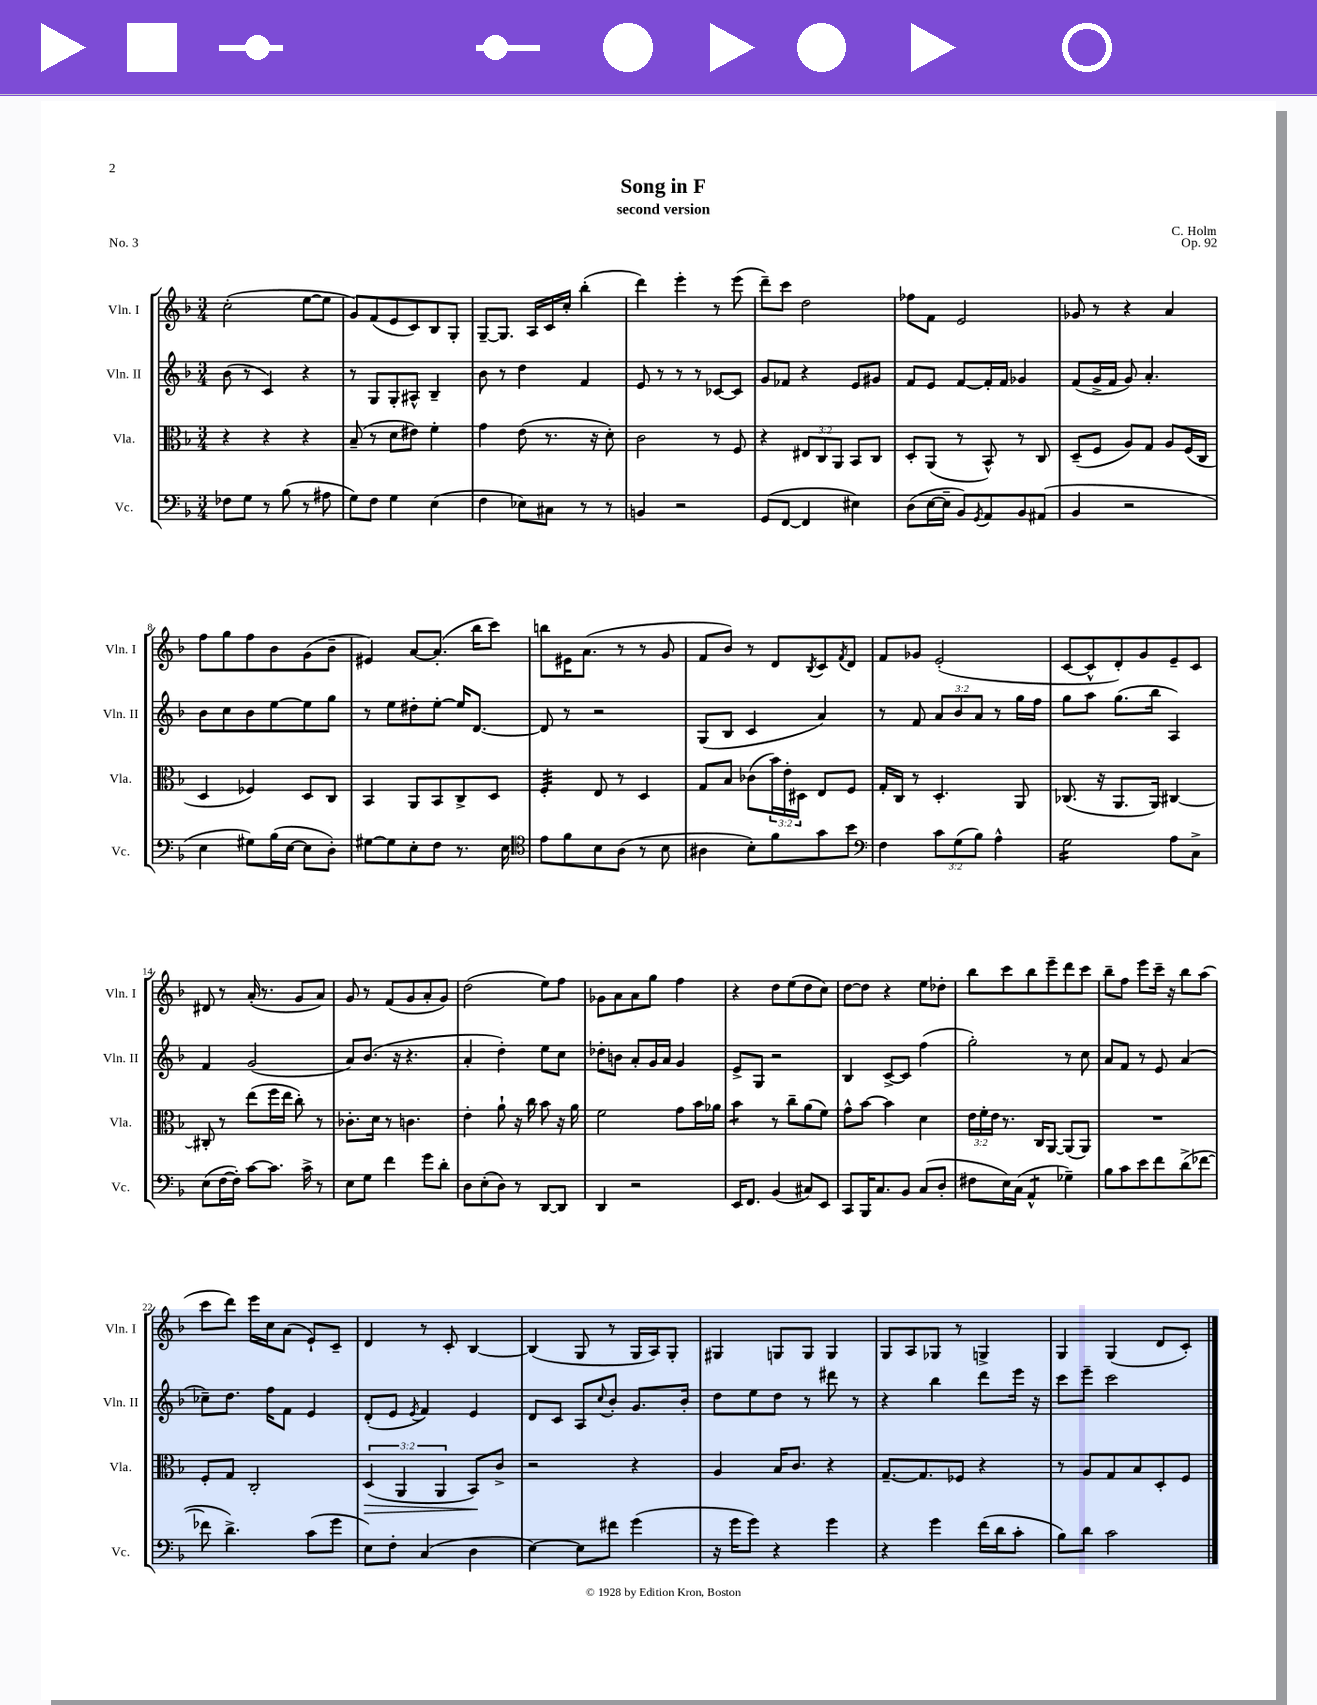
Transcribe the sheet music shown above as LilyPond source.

\header { title = "Song in F" composer = "C. Holm" subtitle = "second version" opus = "Op. 92" piece = "No. 3" }
<<
\new StaffGroup <<
\new Staff = "s0" \with { instrumentName = "Vln. I" shortInstrumentName = "Vln. I" } {
    \clef treble \key f \major \numericTimeSignature \time 3/4
    c''2-.( e''8~ e''8 |
    g'8) f'8( e'8 c'8) bes8 g8-. |
    g8~-- g8. a16 c'16 c''16-. bes''4-.( |
    d'''4) e'''4-. r8 e'''8( |
    d'''8--) c'''8 d''2 |
    fes''8 f'8 e'2 |
    ges'8 r8 r4 a'4 |
    f''8 g''8 f''8 bes'8 g'8( bes'8-- |
    eis'4) a'8~ a'8.-.( bes''16 c'''8) |
    b''8 eis'16 a'8.( r8 r8 g'8 |
    f'8 bes'8) r8 d'8 \acciaccatura { bes8 } c'8 \acciaccatura { f'8 } d'8 |
    f'8 ges'8 e'2-.( |
    c'8~ c'8-^ d'8-.) g'8 e'8-- c'8 |
    dis'8 r8 a'16-.( r8. g'8 a'8) |
    g'8 r8 f'8( g'8 a'8-. g'8) |
    d''2( e''8) f''8 |
    ges'8 a'8 a'8 g''8 f''4 |
    r4 d''8 e''8( d''8 c''8) |
    d''8~ d''8 r4 e''8 des''8-. |
    bes''8 c'''8 bes''8 e'''8-- d'''8 c'''8 |
    bes''8-- f''8 e'''8 c'''16-- r16 bes''8 a''8( |
    c'''8 d'''8) e'''16 c''16 a'8( e'8-!) c'8-- |
    d'4 r8 c'8-. bes4~ |
    bes4( g8 r8 g16 a16) g8-. |
    gis4 g8 g8 g4 |
    g8 a8 ges8 r8 g4-> |
    g4 g4( d'8 c'8-.) \bar "|." |
}
\new Staff = "s1" \with { instrumentName = "Vln. II" shortInstrumentName = "Vln. II" } {
    \clef treble \key f \major \numericTimeSignature \time 3/4 \override Staff.TupletNumber.text = #tuplet-number::calc-fraction-text
    bes'8( r8 c'4) r4 |
    r8 g8 g8-. ais8-^ bes4-- |
    bes'8 r8 d''4 f'4 |
    e'8 r8 r8 r8 ces'8~ ces'8 |
    g'8 fes'8 r4 e'8 gis'8 |
    f'8 e'8 f'8~ f'16-. f'16 ges'4 |
    f'8( g'16-> f'16 g'8) a'4.-. |
    bes'8 c''8 bes'8 e''8~ e''8 g''8 |
    r8 e''8 dis''8-. e''8~-. e''16 d'8.~ |
    d'8 r8 r2 |
    g8( bes8 c'4 a'4) |
    r8 f'8 \tuplet 3/2 { a'8 bes'8 a'8 } r8 g''16 f''16 |
    g''8 a''8 g''8.( bes''16 a4) |
    f'4 g'2( |
    a'8) bes'8.( r16 r4. |
    a'4-. d''4-.) e''8 c''8 |
    des''8-. b'8 a'8-. g'16 a'16 g'4 |
    e'8-> g8 r2 |
    bes4 c'8~-> c'8 f''4( |
    g''2-.) r8 c''8 |
    a'8 f'8 r8 e'8 a'4( |
    ces''8--) d''8. f''16 f'8 e'4 |
    d'8-.( e'8 \acciaccatura { e'8 } f'4) e'4 |
    d'8 c'8 a8 \appoggiatura { c''8 } bes'8-. g'8. bes'16-. |
    d''8 e''8 d''8 r8 dis'''8 r8 |
    r4 bes''4 d'''8 e'''16 r16 |
    c'''8 e'''8-- c'''2 \bar "|." |
}
\new Staff = "s2" \with { instrumentName = "Vla." shortInstrumentName = "Vla." } {
    \clef alto \key f \major \numericTimeSignature \time 3/4 \override Staff.TupletNumber.text = #tuplet-number::calc-fraction-text
    r4 r4 r4 |
    bes8--( r8 d'8 eis'8) f'4-. |
    g'4 e'8( r8. r16 d'8-.) |
    c'2 r8 f8 |
    r4 \tuplet 3/2 { eis8 c8 a,8 } bes,8 c8 |
    d8-. a,8( r8 bes,8-^) r8 c8 |
    d8--( f8 a8) g8 a8 f16( c16 |
    d4 fes4) d8 c8 |
    bes,4 a,8 bes,8 c8-> d8 |
    f4:32-. e8 r8 d4 |
    g8 bes8 ces'8( \tuplet 3/2 { bes'16) e'16-. dis16 } e8 f8 |
    g16-. c16 r8 d4.-. a,8 |
    ces8.( r16 a,8. a,16) cis4~ |
    cis8-. r8 e''8( f''16 e''16 c''8-.) r8 |
    ces'8.-. d'16 r8 c'4. |
    e'4-. a'8-! r16 c''16 bes'8 r16 a'16 |
    f'2 g'8 bes'16 aes'16 |
    bes'4:8 r8 c''8-- a'8( f'8) |
    g'8-^ bes'8~ bes'4 d'4 |
    \tuplet 3/2 { e'16 f'16-. e'16 } r8. c16 a,8~ a,8( a,8) |
    R2. |
    f8-. g8 c2-. |
    \tuplet 3/2 { d4\>( a,4 a,4 } bes,8\!) c'8-> |
    r2 r4 |
    a4 bes16 c'8. r4 |
    g8.~-- g8. fes8 r4 |
    r8 a8 g8 bes8 d8-. f8 \bar "|." |
}
\new Staff = "s3" \with { instrumentName = "Vc." shortInstrumentName = "Vc." } {
    \clef bass \key f \major \numericTimeSignature \time 3/4 \override Staff.TupletNumber.text = #tuplet-number::calc-fraction-text
    fes8 g8 r8 bes8( r8 ais8 |
    g8) f8 g4 e4( |
    f4 ees8) cis8 r8 r8 |
    b,4 r2 |
    g,8( f,8~ f,4 eis4) |
    d8( e16~ e16-- bes,8) \acciaccatura { g,8 } a,8 bes,8 ais,8( |
    bes,4 r2 |
    e4 gis8) bes16( e16~ e8 d8-.) |
    gis8~ gis8 e8-. f8 r8. e16 |
    \clef tenor e'8 f'8 bes8 a8( r8 bes8 |
    ais4 bes8-.) f'8 g'8 bes'8 |
    \clef bass f4 \tuplet 3/2 { c'8 g8( bes8) } a4-^ |
    g2:16 a8 c8-> |
    e8( f16~ f16-.) c'8~ c'8. c'16-> r8 |
    e8 g8 f'4 g'8 d'8-. |
    d8 e8-.( d8) r8 d,8~ d,8 |
    d,4 r2 |
    e,16 f,8. bes,4( cis8) e,8 |
    c,8 bes,,16 c8. bes,8 c8( d8-. |
    fis8 e16) c16( a,4:8-^ ges4--) |
    bes8 c'8 e'8 f'8 d'8->( fes'8~ |
    fes'8 d'4.->) c'8( g'8 |
    e8) f8-. c4( d4 |
    e4~) e8 fis'8 g'4( |
    r16 g'16 g'8) r4 g'4 |
    r4 g'4 f'16( d'16 c'8-. |
    bes8) d'8 c'2 \bar "|." |
}
>>
>>
